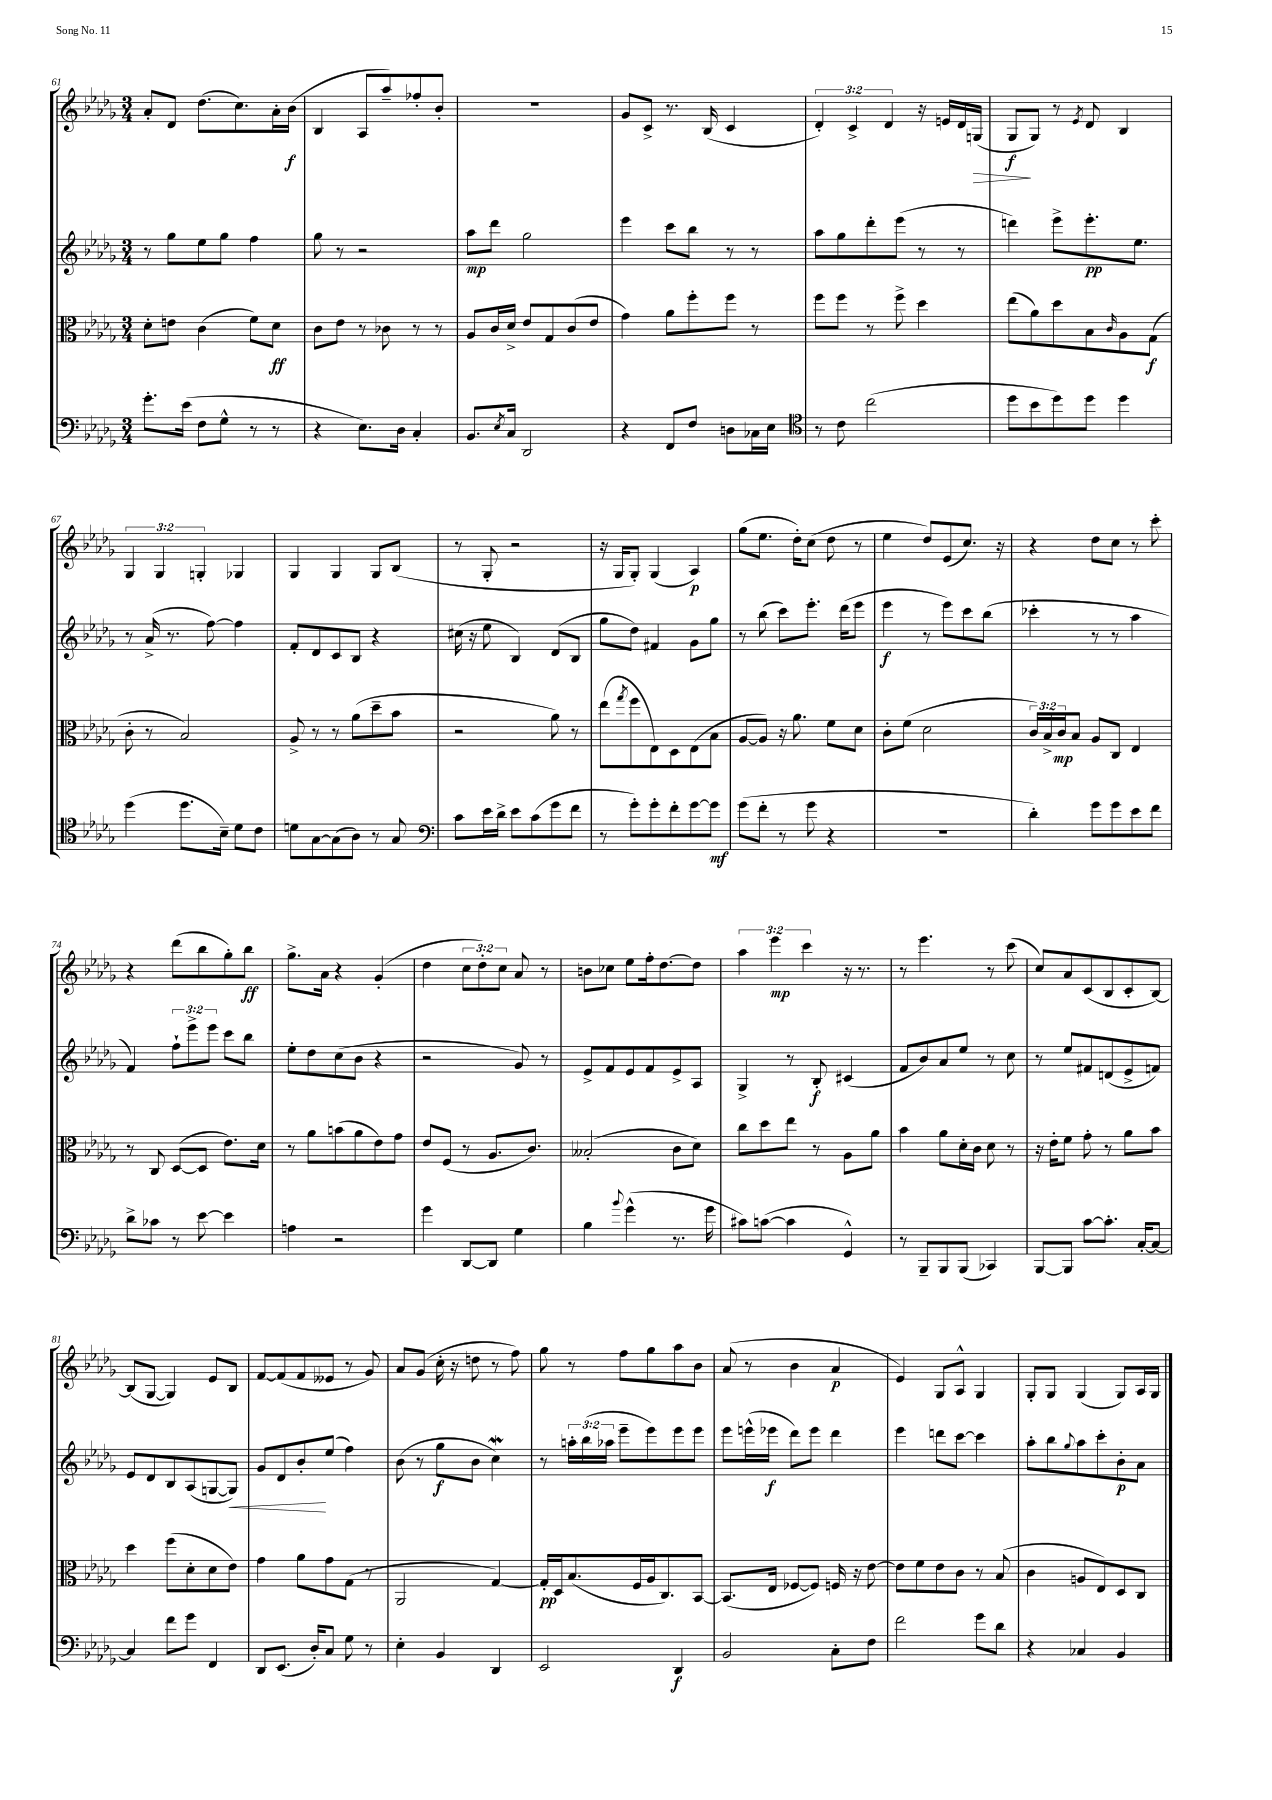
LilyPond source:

<<
\new StaffGroup <<
\new Staff = "s0" {
    \clef treble \key des \major \numericTimeSignature \time 3/4 \override Staff.TupletNumber.text = #tuplet-number::calc-fraction-text
    aes'8-. des'8 des''8.( c''8.) aes'16-. bes'16\f( |
    bes4 aes8 aes''8--) fes''8-. bes'8-. |
    R2. |
    ges'8 c'8-> r8. bes16( c'4 |
    \tuplet 3/2 { des'4-.) c'4-> des'4 } r16 e'16 des'16 g16\>( |
    ges8\f\! ges8) r8 \acciaccatura { ees'8 } des'8 bes4 |
    \tuplet 3/2 { ges4 ges4 g4-. } ges4 |
    ges4 ges4 ges8 bes8( |
    r8 ges8-. r2 |
    r16 ges16 ges8-.) ges4( aes4\p) |
    ges''8( ees''8. des''16-.) c''8( des''8 r8 |
    ees''4 des''8) ees'8( c''8.) r16 |
    r4 des''8 c''8 r8 c'''8-. |
    r4 des'''8( bes''8 ges''8-.) bes''8\ff |
    ges''8.-> aes'16 r4 ges'4-.( |
    des''4 \tuplet 3/2 { c''8 des''8-.) c''8 } aes'8 r8 |
    b'8 ces''8 ees''8 f''16-. des''8.~ des''8 |
    \tuplet 3/2 { aes''4 ees'''4\mp c'''4 } r16 r8. |
    r8 ees'''4. r8 c'''8( |
    c''8) aes'8 c'8( bes8 c'8-. bes8~) |
    bes8( ges8~ ges4) ees'8 bes8 |
    f'8~ f'8( f'8 eeses'8 r8 ges'8) |
    aes'8 ges'8( c''16-. r16 d''8 r8 f''8) |
    ges''8 r8 f''8 ges''8 aes''8 bes'8 |
    aes'8( r8 bes'4 aes'4\p |
    ees'4) ges8 aes8-^ ges4 |
    ges8-. ges8 ges4( ges8) aes16 ges16 \bar "|." |
}
\new Staff = "s1" {
    \clef treble \key des \major \numericTimeSignature \time 3/4 \override Staff.TupletNumber.text = #tuplet-number::calc-fraction-text
    r8 ges''8 ees''8 ges''8 f''4 |
    ges''8 r8 r2 |
    aes''8\mp des'''8 ges''2 |
    ees'''4 c'''8 bes''8 r8 r8 |
    aes''8 ges''8 des'''8-. ees'''8( r8 r8 |
    d'''4) ees'''8-> ees'''8.-.\pp ees''8. |
    r8 aes'16->( r8. f''8~) f''4 |
    f'8-. des'8 c'8 bes8 r4 |
    cis''16( r16 ees''8 bes4) des'8( bes8 |
    ges''8 des''8) fis'4 ges'8 ges''8 |
    r8 bes''8( c'''8) ees'''8.-. des'''16( ees'''8 |
    ees'''4\f r8 ees'''8) c'''8 bes''8( |
    ces'''4-. r8 r8 aes''4 |
    f'4) \tuplet 3/2 { f''8-! ees'''8-> ees'''8 } c'''8 bes''8 |
    ees''8-. des''8 c''8( bes'8 r4 |
    r2 ges'8) r8 |
    ees'8-> f'8 ees'8 f'8 ees'8-> aes8 |
    ges4-> r8 bes8-.\f cis'4( |
    f'8 bes'8) aes'8 ees''8 r8 c''8 |
    r8 ees''8 fis'8 d'8( ees'8-> f'8) |
    ees'8 des'8 bes8 aes8( g8~ g8\<) |
    ges'8 des'8 bes'8-.\! ees''8( f''4) |
    bes'8( r8 ges''8\f bes'8 c''4\mordent) |
    r8 \tuplet 3/2 { a''16-. bes''16( aes''16 } ees'''8-- ees'''8) ees'''8 ees'''8 |
    ees'''8 e'''16-^( ees'''16\f des'''8) ees'''8 des'''4 |
    ees'''4 d'''8 c'''8~ c'''4 |
    aes''8-. bes''8 \appoggiatura { ges''8 } aes''8 c'''8-. bes'8-.\p aes'8 \bar "|." |
}
\new Staff = "s2" {
    \clef alto \key des \major \numericTimeSignature \time 3/4 \override Staff.TupletNumber.text = #tuplet-number::calc-fraction-text
    des'8-. e'8 c'4( f'8) des'8\ff |
    c'8 ees'8 r8 ces'8 r8 r8 |
    aes8 c'16 des'16-> ees'8 ges8 c'8( ees'8 |
    ges'4) aes'8 f''8-. f''8 r8 |
    f''8 f''8 r8 f''8-> des''4 |
    ees''8( aes'8) des''8 bes8 \grace { c'16 } aes8 ges8\f( |
    c'8-. r8 bes2) |
    aes8-> r8 r8 aes'8( des''8-- bes'8 |
    r2 aes'8) r8 |
    ees''8( \acciaccatura { ges''8 } f''8 ees8) des8 ees8( bes8 |
    aes8~ aes8) r16 aes'8. f'8 des'8 |
    c'8-. f'8( des'2 |
    \tuplet 3/2 { c'16) bes16-> c'16\mp } bes8 aes8 c8 ees4 |
    r8 c8 des8~( des8 ees'8.) des'16 |
    r8 aes'8 b'8( aes'8 ees'8) ges'8 |
    ees'8 f8( r8 aes8. c'8.) |
    beses2-.( c'8 des'8) |
    c''8 des''8 ees''8 r8 aes8 aes'8 |
    bes'4 aes'8 des'16-. c'16 des'8 r8 |
    r16 ees'16-. f'8 ges'8-. r8 aes'8 bes'8 |
    des''4 f''8( des'8-. des'8 ees'8) |
    ges'4 aes'8 ges'8 ges8( r8 |
    aes,2 ges4~) |
    ges16-.\pp des16 bes8.( f16 aes16 c8.) bes,8~ |
    bes,8.( ees16 fes8~ fes8) f16 r16 ees'8~ |
    ees'8 f'8 ees'8 c'8 r8 bes8( |
    c'4 a8 ees8) des8 c8 \bar "|." |
}
\new Staff = "s3" {
    \clef bass \key des \major \numericTimeSignature \time 3/4
    ges'8.-. ees'16( f8 ges8-^ r8 r8 |
    r4 ees8.) des16 c4-. |
    bes,8. \acciaccatura { ees8 } c16 des,2 |
    r4 f,8 f8 d8 ces16 ees16 |
    \clef tenor r8 c'8 c''2( |
    des''8 bes'8 des''8) des''8 des''4 |
    des''4( des''8. bes16--) des'8 c'8 |
    d'8 ges8~ ges8( aes8) r8 ges8 |
    \clef bass c'8 ees'16 des'16-> ees'8 c'8( ges'8 f'8 |
    r8 ges'8-.) ges'8-. f'8-. ges'8~ ges'8\mf |
    ges'8( f'8-. r8 ges'8 r4 |
    R2. |
    des'4-.) ges'8 ges'8 ees'8 f'8 |
    des'8-> ces'8 r8 ees'8~ ees'4 |
    a4 r2 |
    ges'4 des,8~ des,8 ges4 |
    bes4 \appoggiatura { bes'8 } ges'4-^( r8. ges'16 |
    cis'8) c'8~( c'4 ges,4-^) |
    r8 bes,,8-- bes,,8 bes,,8( ces,4) |
    bes,,8~ bes,,8 c'8~ c'8.-. c16~-. c8~ |
    c4 f'8 ges'8 f,4 |
    des,8 ees,8.( des16-.) c8 ges8 r8 |
    ees4-. bes,4 des,4 |
    ees,2 des,4\f |
    bes,2 c8-. f8 |
    f'2 ges'8 des'8 |
    r4 ces4 bes,4 \bar "|." |
}
>>
>>
\layout { \context { \Score currentBarNumber = #61 } }
